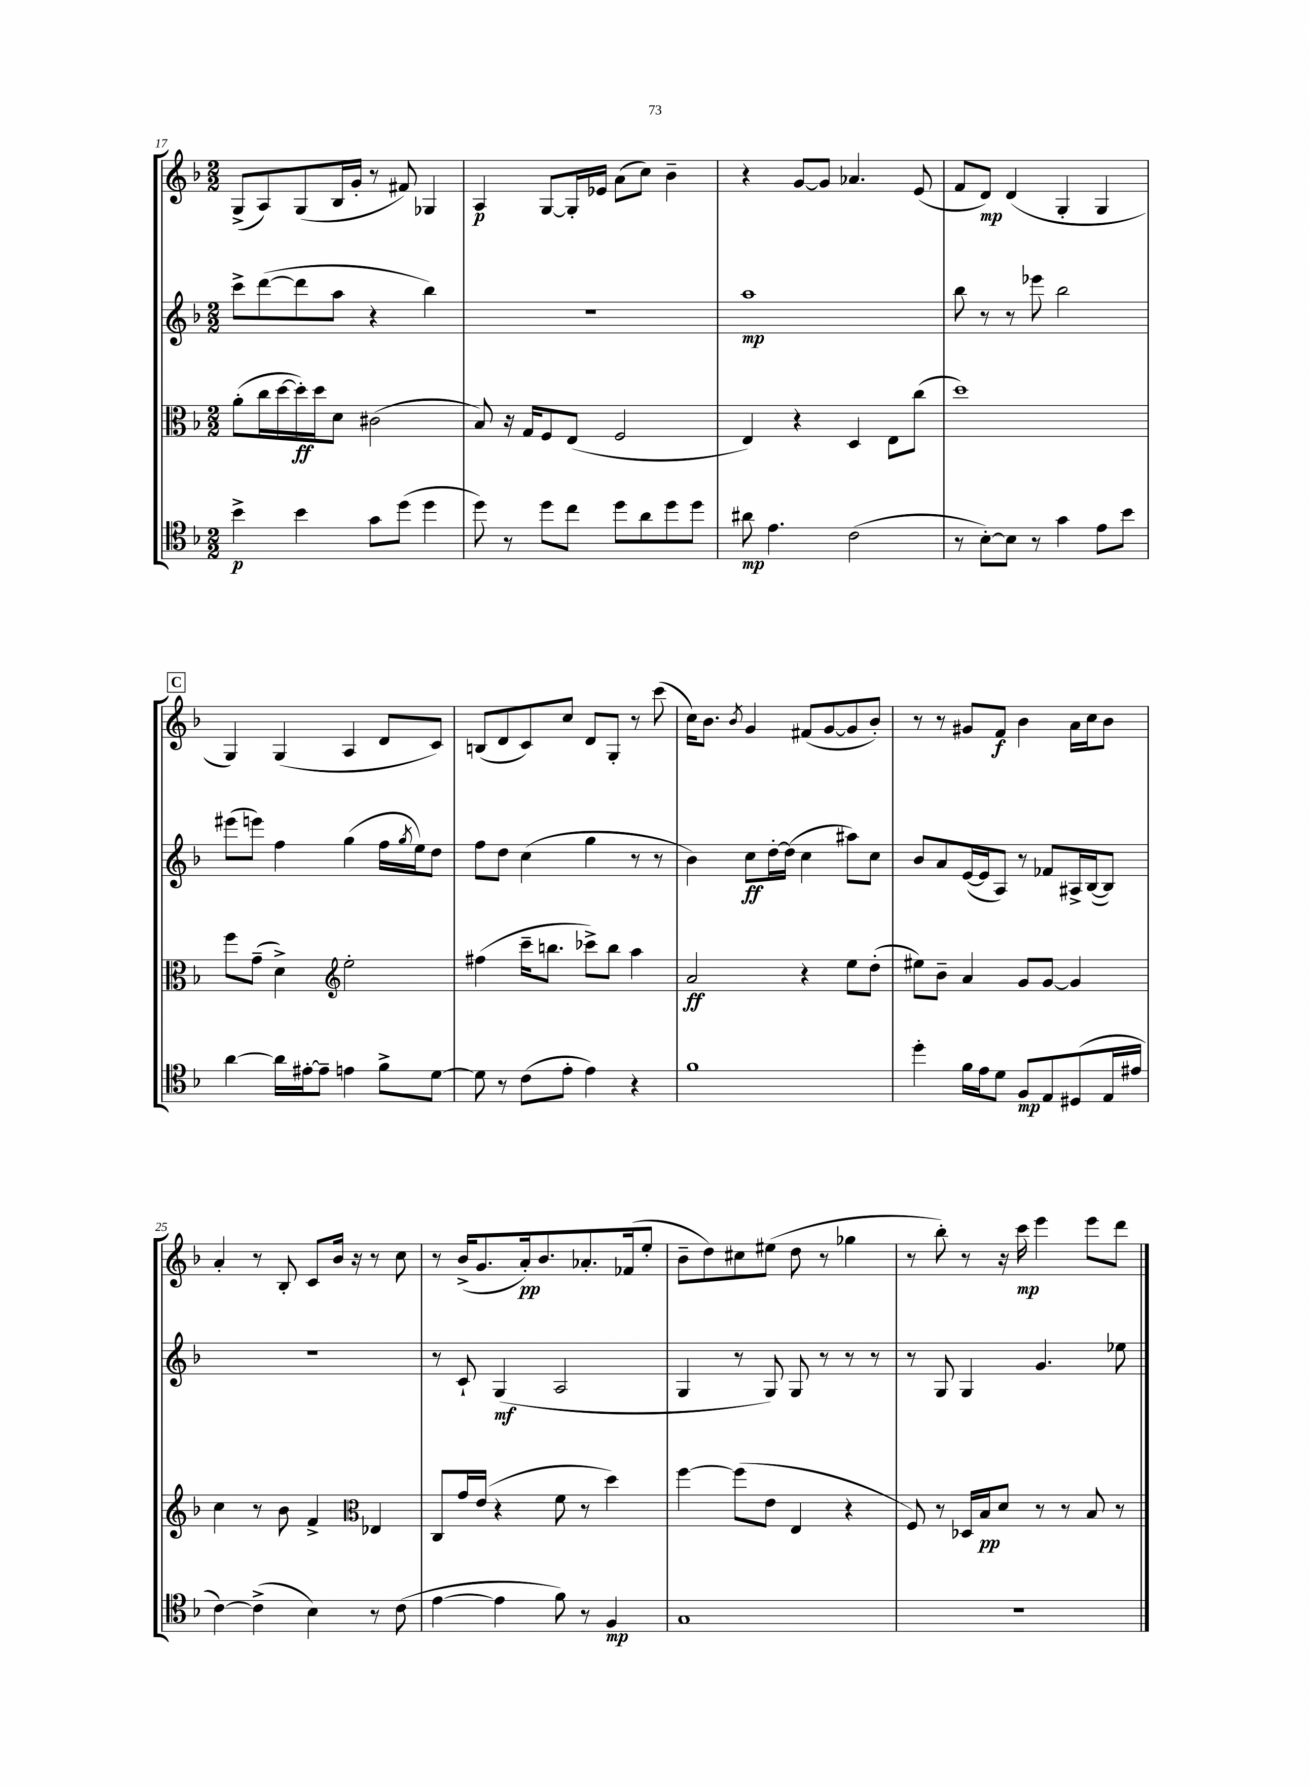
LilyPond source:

<<
\new StaffGroup <<
\new Staff = "s0" {
    \clef treble \key f \major \numericTimeSignature \time 2/2
    g8->( a8) g8( bes16 g'16-. r8 fis'8) ges4 |
    a4\p g8~ g16-. ees'16 a'8( c''8) bes'4-- |
    r4 g'8~ g'8 aes'4. e'8( |
    f'8 d'8\mp) d'4( g4-. g4 |
    \mark \markup { \box "C" } g4) g4( a4 d'8 c'8) |
    b8( d'8 c'8) c''8 d'8 g8-. r8 c'''8( |
    c''16) bes'8. \acciaccatura { bes'8 } g'4 fis'8( g'8~ g'8 bes'8-.) |
    r8 r8 gis'8 f'8\f bes'4 a'16 c''16 bes'8 |
    a'4-. r8 bes8-. c'8 bes'16 r16 r8 c''8 |
    r8 bes'16->( g'8. a'16-.\pp) bes'8. aes'8.-. fes'16( e''8-. |
    bes'8-- d''8) cis''8 eis''8( d''8 r8 ges''4 |
    r8 bes''8-.) r8 r16 c'''16\mp e'''4 e'''8 d'''8 \bar "|." |
}
\new Staff = "s1" {
    \clef treble \key f \major \numericTimeSignature \time 2/2
    c'''8-> d'''8~( d'''8 a''8 r4 bes''4) |
    r1 |
    a''1\mp |
    bes''8 r8 r8 ees'''8 bes''2 |
    \mark \markup { \box "C" } eis'''8( e'''8) f''4 g''4( f''16 \acciaccatura { g''8 } e''16) d''8 |
    f''8 d''8 c''4( g''4 r8 r8 |
    bes'4) c''8\ff d''16~-. d''16( c''4 ais''8) c''8 |
    bes'8 a'8 e'16~( e'16 a8) r8 fes'8 ais16-> bes16~( bes8) |
    R1 |
    r8 c'8-! g4\mf( a2 |
    g4 r8 g8) g8 r8 r8 r8 |
    r8 g8 g4 g'4. ees''8 \bar "|." |
}
\new Staff = "s2" {
    \clef alto \key f \major \numericTimeSignature \time 2/2
    a'8-.( c''16 d''16~ d''16-.\ff) d''16 d'8 cis'2( |
    bes8) r16 g16 f8 e8( f2 |
    e4) r4 d4 e8 c''8( |
    d''1) |
    \mark \markup { \box "C" } f''8 g'8--( d'4->) \clef treble e''2-. |
    fis''4( c'''16-- b''8. ces'''8->) b''8 a''4 |
    a'2\ff r4 e''8 d''8-.( |
    eis''8) bes'8-- a'4 g'8 g'8~ g'4 |
    c''4 r8 bes'8 f'4-> \clef alto ees4 |
    c8 g'16 e'16( r4 f'8 r8 d''4) |
    f''4~ f''8( e'8 e4 r4 |
    f8) r8 des16 bes16\pp d'8 r8 r8 bes8 r8 \bar "|." |
}
\new Staff = "s3" {
    \clef tenor \key f \major \numericTimeSignature \time 2/2
    bes'4->\p bes'4 g'8 d''8( d''4 |
    d''8) r8 d''8 c''8 d''8 a'8 d''8 d''8 |
    ais'8\mp e'4. c'2( |
    r8 bes8~-.) bes8 r8 g'4 e'8 bes'8 |
    \mark \markup { \box "C" } a'4~ a'16 eis'16~-. eis'8-- e'4 f'8-> d'8~ |
    d'8 r8 c'8( e'8-. e'4) r4 |
    f'1 |
    d''4-. f'16 e'16 d'8 f8\mp e8 dis8( e16 eis'16 |
    c'4~) c'4->( bes4) r8 c'8( |
    e'4~ e'4 f'8) r8 f4\mp |
    g1 |
    R1 \bar "|." |
}
>>
>>
\layout { \context { \Score currentBarNumber = #17 } }
